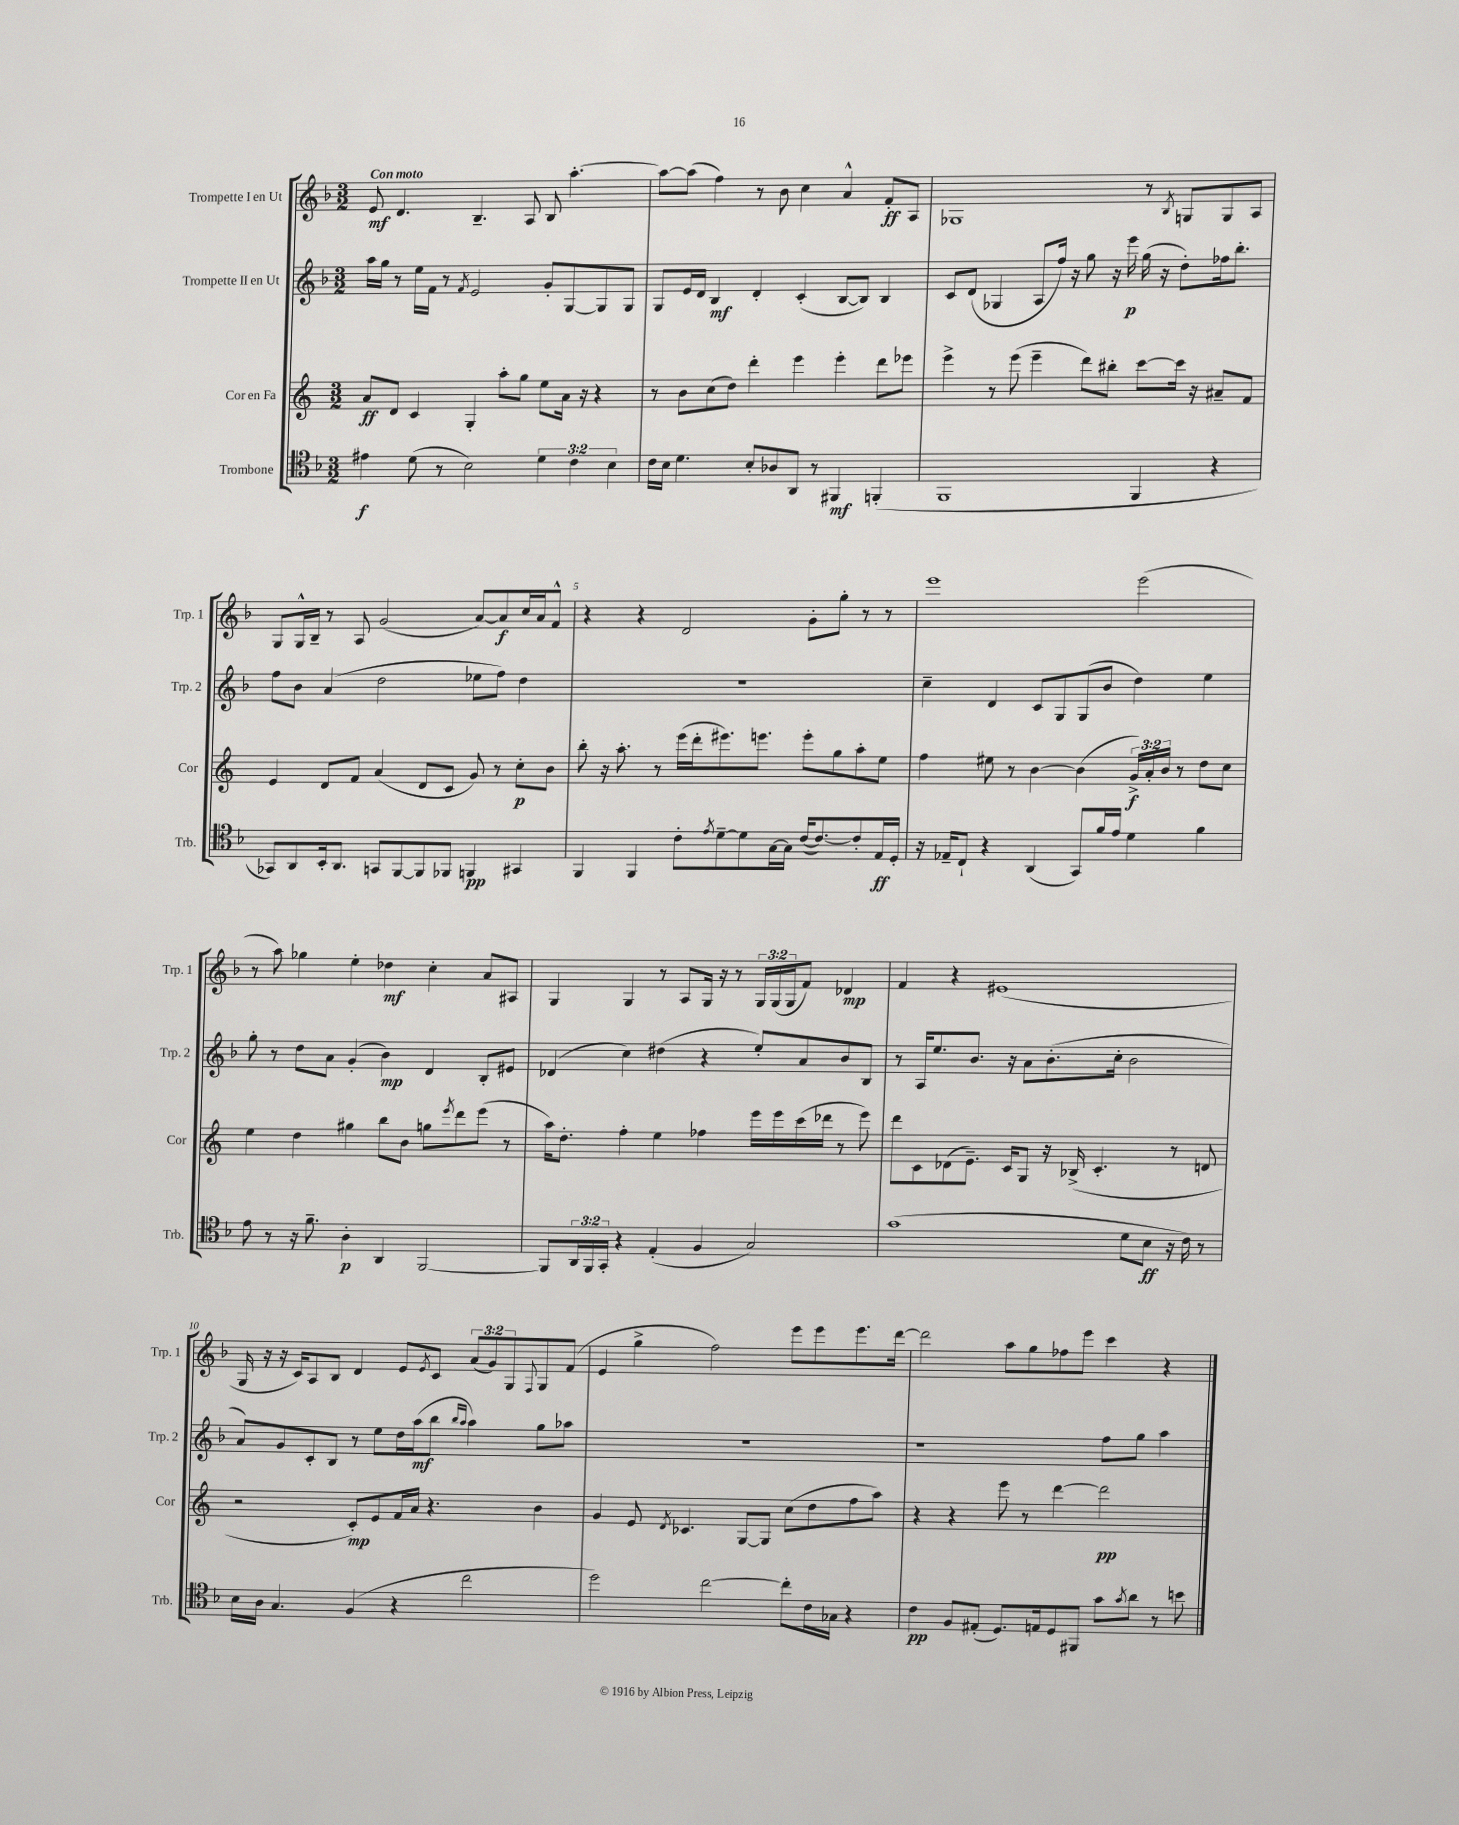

**kern	**kern	**kern	**kern
*staff4	*staff3	*staff2	*staff1
*clefC4	*clefG2	*clefG2	*clefG2
*k[b-]	*k[]	*k[b-]	*k[b-]
*M3/2	*M3/2	*M3/2	*M3/2
4e#\	8a/L	16aa\LL	8e/
.	.	16gg\JJ	.
.	8d/J	8r	4.d/
(8d\	4c/	16ee\LL	.
.	.	16f\JJ	.
8r	.	8r	.
.	.	8qf/	.
2B-\)	4G'/	2e/	4.B-~/
.	8aa'\L	.	.
.	8gg\J	.	8A/
6d\	8ee\L	8g'/L	8B-/
.	16a\Jk	[8G/	[4.aa'\
6c\	.	.	.
.	16r	.	.
.	4r	8G/]	.
6B-\	.	.	.
.	.	8G/J	.
=	=	=	=
16c\LL	8r	8G/L	8aa\_L
16B-\JJ	.	.	.
4.d\	8b\L	16e/L	(8aa\]J
.	.	16d/JJ	.
.	(8cc\	4B-/	4ff\)
.	8dd\J)	.	.
8B-'/L	4ddd'\	4d'/	8r
8A-/	.	.	8b-\
8AA/J	4eee\	(4c'/	4cc\
8r	.	.	.
4FF#/	4eee'\	[8B-/L	4a^^/
.	.	8B-/]J)	.
(4FF'/	8ddd\L	4B-/	8f'/L
.	8eee-\J	.	8A/J
=	=	=	=
1FF	4eee^\	8c/L	1G-
.	.	(8d/J	.
.	8r	4G-/	.
.	(8eee\	.	.
.	4eee~\	8A/L	.
.	.	16ff/Jk)	.
.	.	16r	.
.	8ddd\L)	8gg\	.
.	8bb#'\J	16r	.
.	.	16eee\	.
4FF/	[8ccc\L	(16gg\	8r
.	.	16r	.
.	.	.	8qB-/
.	16ccc\]Jk	8dd'\L)	8G/L
.	16r	.	.
4r	8a#~/L	16ff-\k	8G/
.	.	8.bb-'\J	.
.	8f/J	.	8A/J
=	=	=	=
8GG-/L)	4e/	8ff\L	8G/L
8AA/	.	8b-\J	16G^^/L
.	.	.	16B-~/JJ
16BB-'/k	8d/L	(4a/	8r
8.AA/J	.	.	.
.	8f/J	.	8A/
8GG/L	(4a/	2dd\	(2g/
[8FF/	.	.	.
8FF/]	8d/L	.	.
8FF-/J	8c/J	.	.
4FF/	8g/)	8ee-\L	[8a/L)
.	8r	8ff\J)	8a/]
4GG#/	8cc'\L	4dd\	16cc/L
.	.	.	16a/J
.	8b\J	.	8f^^/J
=	=	=	=
4FF/	8bb'\	1.r	4r
.	16r	.	.
.	8.aa'\	.	.
4FF/	.	.	4r
.	8r	.	.
8c'\L	(16eee\LL	.	2d/
.	16ddd'\J	.	.
8qe/	.	.	.
[8d~\	8.eee#\)	.	.
8d\]	.	.	.
.	8.eee\J	.	.
[16G\L	.	.	.
16G\]JJ	.	.	.
([16c/LK	8eee'\L	.	8g'\L
8.c/_)	.	.	.
.	8gg\	.	8gg'\J
8c'/]	8aa'\	.	8r
16E/L	8ee\J	.	8r
16D'/JJ	.	.	.
=	=	=	=
16r	4ff\	4cc~\	1eee
16E-~/LK	.	.	.
8C`/J	.	.	.
4r	8ee#\	4d/	.
.	8r	.	.
(4AA/	[4b\	8c/L	.
.	.	8G/	.
8GG/L)	(4b\]	(8G/	.
16f/L	.	8b-/J	.
16e/JJ	.	.	.
4d\	24g^/LL)	4dd\)	(2eee\
.	24a'/	.	.
.	24b/JJ	.	.
.	8r	.	.
4f\	8dd\L	4ee\	.
.	8cc\J	.	.
=	=	=	=
8e\	4ee\	8gg'\	8r
8r	.	8r	8aa\)
16r	4dd\	8dd\L	4gg-\
8.f~\	.	.	.
.	.	8a\J	.
4A'\	4gg#\	(4g'/	4ee'\
4AA/	8bb\L	4b-\)	4dd-\
.	8b\J	.	.
[2FF/	8gg\L	4d/	4cc'\
.	8qeee/	.	.
.	8ddd\	.	.
.	(8eee\J	8B-'/L	8a/L
.	8r	8e#/J	8A#/J
=	=	=	=
8FF/]L	16aa\LK)	(4d-/	4G/
.	8.dd'\J	.	.
24AA/L	.	.	.
24FF/	.	.	.
24GG'/JJ	.	.	.
4r	4ff'\	4cc\)	4G/
(4E'/	4ee\	(4dd#\	8r
.	.	.	8A/L
4F/	4ff-\	4r	16G/Jk
.	.	.	16r
.	.	.	8r
2G/)	16eee\LL	8ee'/L)	24G/LL
.	.	.	(24G/
.	16eee\	.	.
.	.	.	24G/J
.	(16ccc\	8a/	8f/J)
.	16ddd-\JJ	.	.
.	8r	8b-/	4d-/
.	8eee\)	8B-/J	.
=	=	=	=
(1g	8ddd\L	8r	4f/
.	8c\	16A/LK	.
.	.	8.ee/	.
.	(8d-\	.	4r
.	8.e~\J)	8.b-/J	.
.	.	.	(1e#
.	16c/LK	16r	.
.	8G/J	8a\L	.
.	16r	(8.b-'\	.
.	(16B-^/	.	.
.	4.c'/	.	.
.	.	16cc'\Jk	.
8d\L	.	2b-\	.
8B-\J	.	.	.
16r	8r	.	.
16c\)	.	.	.
8r	8d/	.	.
=	=	=	=
16B-\LL	2r	8a/L)	16G/
16A\JJ	.	.	16r
4.G/	.	8g/	16r
.	.	.	16c/LK)
.	.	8c'/	8A/
.	.	8B-/J	8B-/J
(4F/	8c'/L)	8r	4d/
.	8e/	8ee\L	.
4r	16f/L	16dd\L	8e/L
.	16a/JJ	(16aa\J	.
.	.	.	8qe/
.	4.r	8bb-\J	8c/J
.	.	16qqbb-/LL	.
.	.	16qqaa/JJ	.
2cc\	.	4aa\)	(12a/L
.	.	.	12g/)
.	.	.	12G/
.	.	.	8qqF/
.	4b\	8gg\L	8G/
.	.	8aa-\J	(8f/J
=	=	=	=
2dd\)	4g/	1.r	4e/
.	8e/	.	4gg^\
.	8qd/	.	.
.	4.c-/	.	.
[2cc\	.	.	2ff\)
.	[8G/L	.	.
.	8G/]J	.	.
8cc'\]L	(8cc\L	.	8eee\L
16c\L	8dd\	.	8eee\
16G-\JJ	.	.	.
4r	8ff\	.	8.eee\
.	8aa\J)	.	.
.	.	.	[16ddd\Jk
=	=	=	=
4c\	4r	1r	2ddd\]
8F/L	4r	.	.
(8E#'/J	.	.	.
8.D/L)	8eee\	.	8aa\L
.	8r	.	8gg\
16E/k	.	.	.
8D/	[4ddd\	.	8ff-\
8FF#/J	.	.	8eee\J
8g\L	2ddd\]	8ff\L	4ccc\
8qg/	.	.	.
8a\J	.	8gg\J	.
8r	.	4aa\	4r
8b\	.	.	.
==	==	==	==
*-	*-	*-	*-
